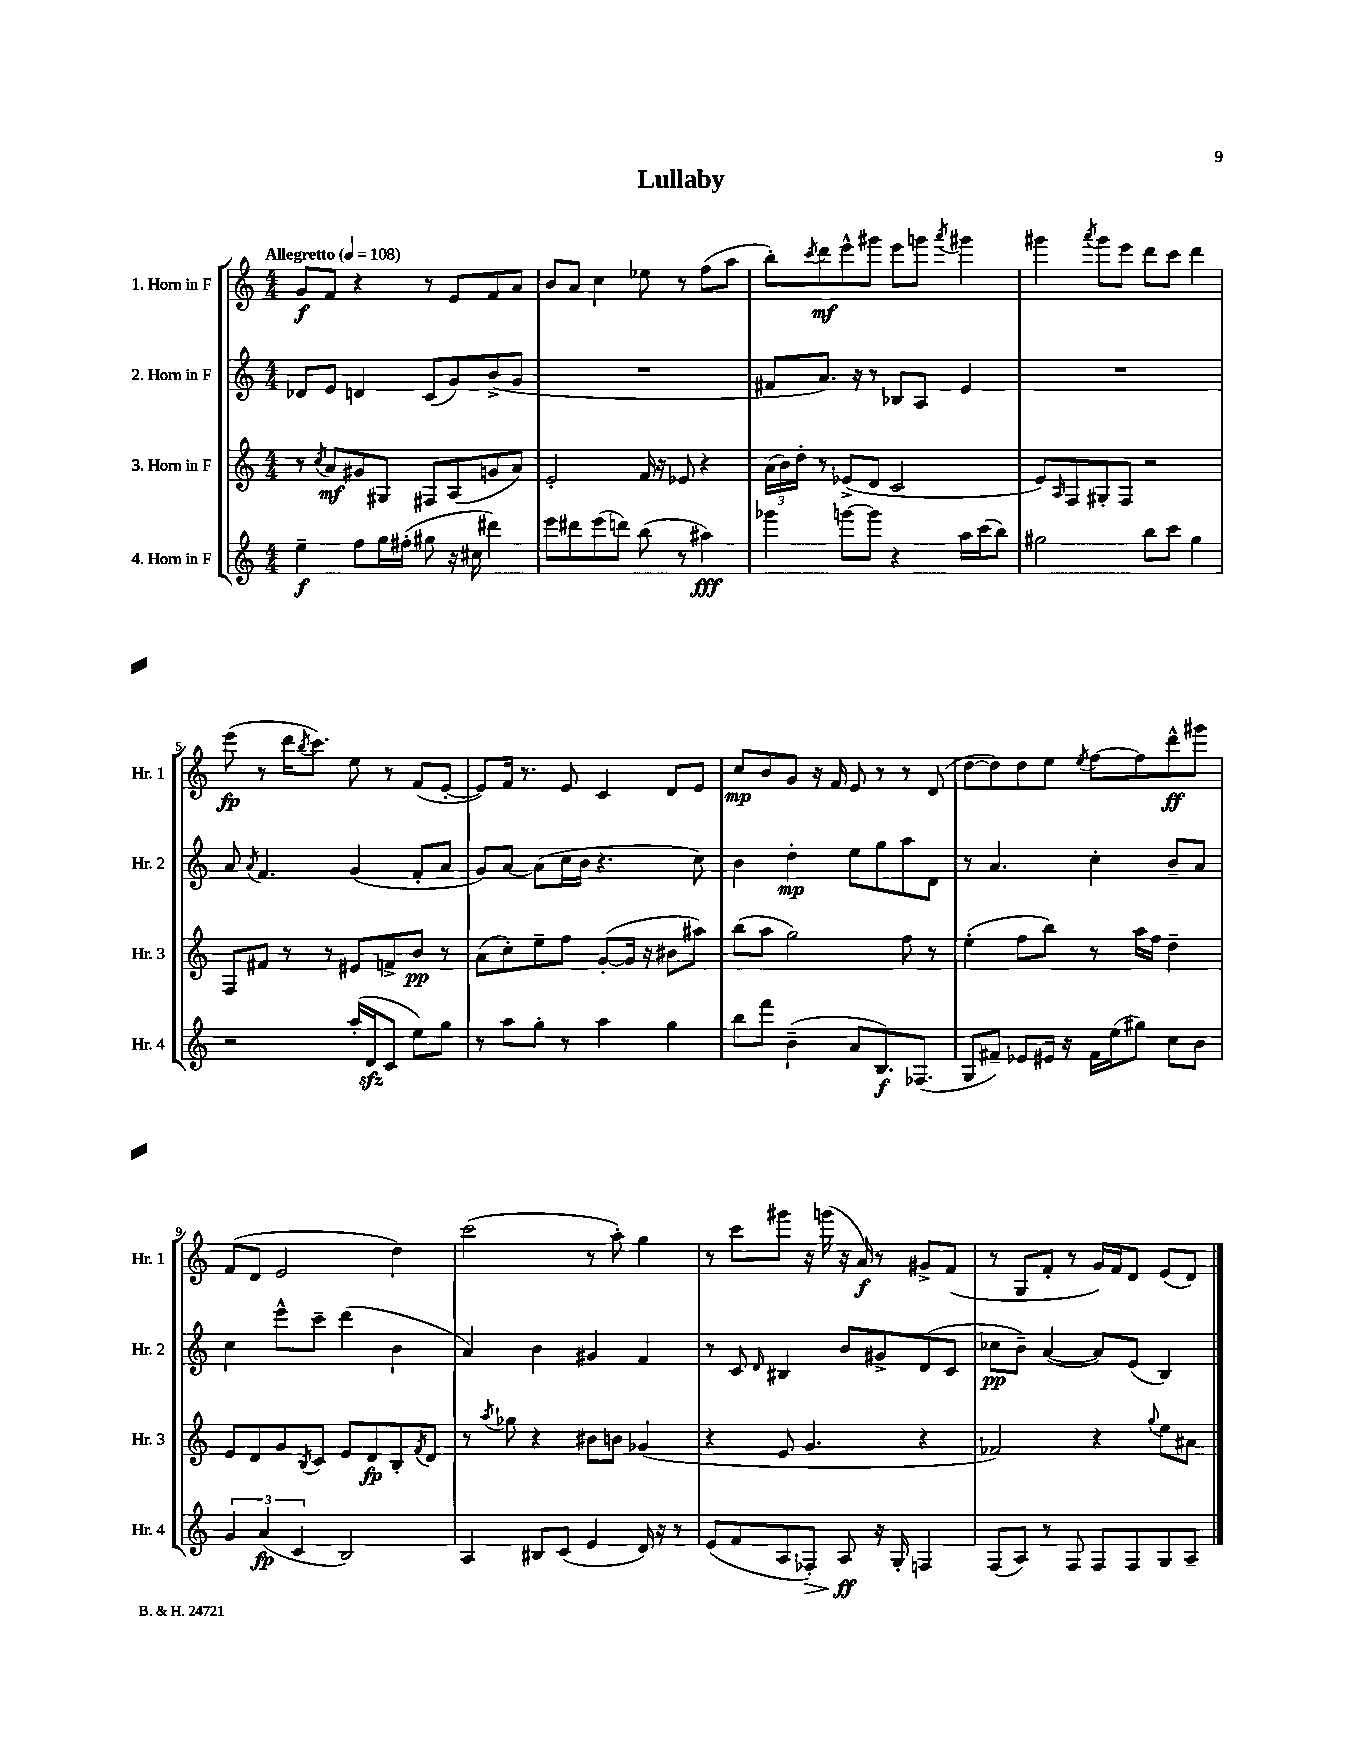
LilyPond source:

\header { title = "Lullaby" }
<<
\new StaffGroup <<
\new Staff = "s0" \with { instrumentName = "1. Horn in F" shortInstrumentName = "Hr. 1" } {
    \clef treble \key c \major \numericTimeSignature \time 4/4 \tempo "Allegretto" 4 = 108
    g'8\f f'8 r4 r8 e'8 f'8 a'8 |
    b'8 a'8 c''4 ees''8 r8 f''8( a''8 |
    b''8-.) \acciaccatura { c'''8 } d'''8\mf e'''8-^ gis'''8 e'''8 g'''8 \acciaccatura { a'''8 } gis'''4 |
    gis'''4 \acciaccatura { a'''8 } gis'''8 e'''8 d'''8 c'''8 d'''4 |
    e'''8\fp( r8 d'''16 \acciaccatura { b''8 } c'''8.) e''8 r8 f'8( e'8~-. |
    e'8) f'16 r8. e'8 c'4 d'8 e'8 |
    c''8\mp b'8 g'8 r16 f'16 e'8 r8 r8 d'8( |
    d''8~ d''8) d''8 e''8 \acciaccatura { e''8 } f''8~ f''8 d'''8-^\ff gis'''8 |
    f'8( d'8 e'2 d''4) |
    c'''2( r8 a''8-.) g''4 |
    r8 c'''8 gis'''8 r16 g'''16( r16 a'16\f) r8 gis'8-> f'8( |
    r8 g8 f'8-. r8 g'16) f'16 d'8 e'8( d'8) \bar "|." |
}
\new Staff = "s1" \with { instrumentName = "2. Horn in F" shortInstrumentName = "Hr. 2" } {
    \clef treble \key c \major \numericTimeSignature \time 4/4
    des'8 e'8 d'4 c'8( g'8) b'8->( g'8 |
    R1 |
    fis'8 a'8.) r16 r8 bes8 a8 e'4 |
    R1 |
    a'8 \acciaccatura { a'8 } f'4. g'4( f'8-. a'8 |
    g'8) a'8~ a'8( c''16 b'16 r4. c''8) |
    b'4 d''4-.\mp e''8 g''8 a''8 d'8 |
    r8 a'4. c''4-. b'8-- a'8 |
    c''4 e'''8-^ c'''8-- d'''4( b'4 |
    a'4) b'4 gis'4 f'4 |
    r8 c'8 \grace { d'16 } bis4 b'8 gis'8-> d'8( c'8 |
    ces''8\pp b'8--) a'4~( a'8) e'8( b4) \bar "|." |
}
\new Staff = "s2" \with { instrumentName = "3. Horn in F" shortInstrumentName = "Hr. 3" } {
    \clef treble \key c \major \numericTimeSignature \time 4/4
    r8 \acciaccatura { c''8 } a'8\mf gis'8 gis8 fis8 a8( g'8 a'8) |
    e'2-. f'16 r16 ees'8 r4 |
    \tuplet 3/2 { a'16( b'16) d''16-. } r8 ees'8->( d'8 c'2 |
    e'8) \grace { a16 } f8 gis8-. f8 r2 |
    f8 fis'8 r8 r8 eis'8 f'8-> b'8\pp r8 |
    a'8( c''8-.) e''8-- f''8 g'8~-.( g'16 r16 bis'8 ais''8) |
    b''8( a''8 g''2) f''8 r8 |
    e''4-.( f''8 b''8) r8 a''16 f''16 d''4-- |
    e'8 d'8 g'8 \acciaccatura { b8 } c'8 e'8 d'8\fp b8-. \acciaccatura { f'8 } d'8 |
    r8 \acciaccatura { a''8 } ges''8 r4 bis'8 b'8 ges'4( |
    r4 e'8 g'4. r4 |
    fes'2) r4 \appoggiatura { g''8 } e''8 ais'8 \bar "|." |
}
\new Staff = "s3" \with { instrumentName = "4. Horn in F" shortInstrumentName = "Hr. 4" } {
    \clef treble \key c \major \numericTimeSignature \time 4/4
    e''4--\f f''8 g''16 fis''16-.( gis''8 r16 cis''16 dis'''4) |
    e'''8 dis'''8 e'''8( d'''8) b''8( r8 ais''4\fff) |
    ges'''4 g'''8~ g'''8 r4 a''16 c'''16( b''8) |
    gis''2 b''8 c'''8 gis''4 |
    r2 a''16-.( d'16\sfz c'8 e''8) g''8 |
    r8 a''8 g''8-. r8 a''4 g''4 |
    b''8 f'''8 b'4--( a'8 b8.\f) fes8.( |
    g8 fis'8--) ees'8 eis'16 r16 fis'16 e''16( gis''8) c''8 b'8 |
    \tuplet 3/2 { g'4 a'4\fp( c'4 } b2) |
    a4 bis8 c'8( e'4 d'16) r16 r8 |
    e'8( f'8 a8 fes8-.\>) a8\ff\! r16 g16-. f4 |
    f8( a8) r8 f8 f8 f8 g8 a8-- \bar "|." |
}
>>
>>
